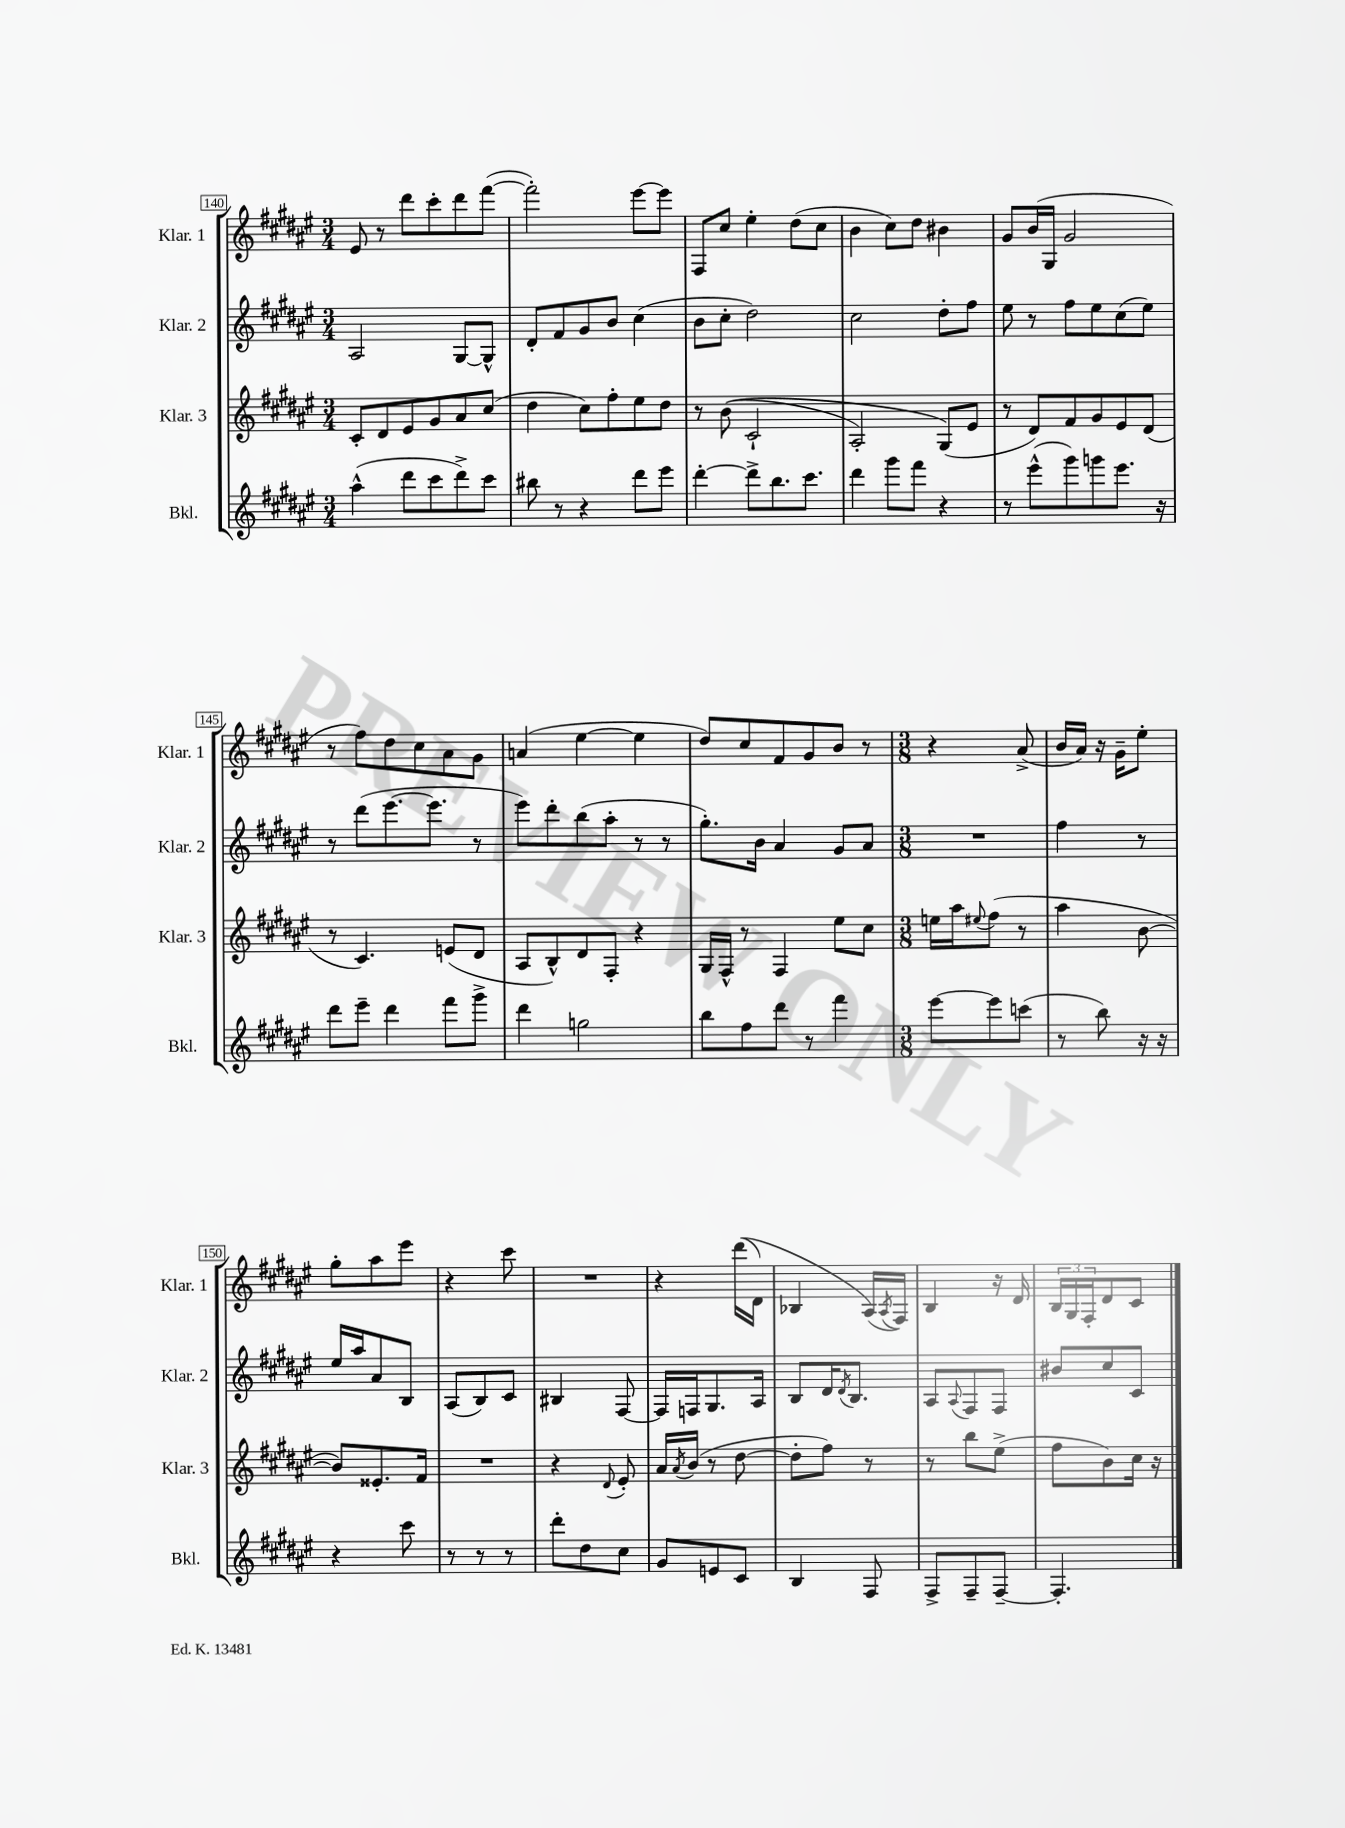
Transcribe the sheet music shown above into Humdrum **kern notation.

**kern	**kern	**kern	**kern
*part4	*part3	*part2	*part1
*staff4	*staff3	*staff2	*staff1
*I"Bkl.	*I"Klar. 3	*I"Klar. 2	*I"Klar. 1
*I'Bkl.	*I'Klar. 3	*I'Klar. 2	*I'Klar. 1
*clefG2	*clefG2	*clefG2	*clefG2
*k[f#c#g#d#a#e#]	*k[f#c#g#d#a#e#]	*k[f#c#g#d#a#e#]	*k[f#c#g#d#a#e#]
*M3/4	*M3/4	*M3/4	*M3/4
=140	=140	=140	=140
(4aa#^^\	8c#'/L	2A#/	8e#/
.	8d#/	.	8r
8ddd#\L	8e#/	.	8ddd#\L
8ccc#\	8g#/	.	8ccc#'\
8ddd#^\)	8a#/	[8G#/L	8ddd#\
8ccc#\J	(8cc#/J	8G#^^/J]	([8fff#\J
=141	=141	=141	=141
8bb#X\	4dd#\	8d#'/L	2fff#'\])
8r	.	8f#/	.
4r	8cc#\L)	8g#/	.
.	8ff#'\	8b/J	.
8ddd#\L	8ee#\	(4cc#\	[8eee#\L
8eee#\J	8dd#\J	.	8eee#\J]
=142	=142	=142	=142
[4ddd#'\	8r	8b\L	8F#/L
.	((8b\	8cc#'\J	8cc#/J
8ddd#^\L]	2c#`/	2dd#\)	4ee#'\
8.bb\	.	.	.
.	.	.	(8dd#\L
8.ccc#\J	.	.	.
.	.	.	8cc#\J
=143	=143	=143	=143
4ddd#\	2A#'/)	2cc#\	4b\
8ggg#\L	.	.	8cc#\L)
8fff#\J	.	.	8dd#\J
4r	(8G#/L)	8dd#'\L	4b#X\
.	8e#/J	8ff#\J	.
=144	=144	=144	=144
8r	8r	8ee#\	8g#/L
(8eee#^^\L	8d#/L)	8r	(16b/L
.	.	.	16G#/JJ
8ggg#\)	8f#/	8ff#\L	2g#/
8gggn\	8g#/	8ee#\	.
8.eee#\J	8e#/	(8cc#\	.
.	(8d#/J	8ee#\J)	.
16r	.	.	.
!!LO:LB:g=z
=145	=145	=145	=145
8ddd#\L	8r	8r	8r
8eee#~\J	4.c#/)	(8ddd#\L	8ff#\L)
4ddd#\	.	[8.eee#\	8dd#\
.	.	.	8cc#\
.	.	8.eee#\J]	.
8fff#\L	(8en/L	.	8a#\
8ggg#^\J	8d#/J	8r	8g#\J
=146	=146	=146	=146
4ddd#\	8A#/L	8eee#\L)	(4an/
.	8B^^/)	8ddd#'\	.
2ggn\	8d#/	(8bb\	[4ee#\
.	8F#'/J	8aa#'\J	.
.	4r	8r	4ee#\]
.	.	8r	.
=147	=147	=147	=147
8bb\L	16G#/LL	8.gg#'\L)	8dd#/L)
.	16F#^^/JJ	.	.
8ff#\	8r	.	8cc#/
.	.	16b\Jk	.
8ddd#\J	4F#/	4a#/	8f#/
8r	.	.	8g#/
4fff#\	8ee#\L	8g#/L	8b/J
.	8cc#\J	8a#/J	8r
=148	=148	=148	=148
*M3/8	*M3/8	*M3/8	*M3/8
[8eee#\L	16een\LL	4.r	4r
.	16aa#\J	.	.
.	8qqee#X/	.	.
8eee#\]	(8ff#\J	.	.
(8cccn\J	8r	.	(8a#^/
=149	=149	=149	=149
8r	4aa#\	4ff#\	16b/LL
.	.	.	16a#/JJ)
8bb\)	.	.	16r
.	.	.	16g#~\KL
16r	[8b\	8r	8ee#'\J
16r	.	.	.
!!LO:LB:g=z
=150	=150	=150	=150
4r	8b/L])	16ee#/LL	8gg#'\L
.	.	16aa#/J	.
.	8.e##X'/	8a#/	8aa#\
8ccc#\	.	8B/J	8eee#\J
.	16f#/Jk	.	.
=151	=151	=151	=151
8r	4.r	(8A#/L	4r
8r	.	8B/)	.
8r	.	8c#/J	8ccc#\
=152	=152	=152	=152
8ddd#'\L	4r	4B#X/	4.r
8dd#\	.	.	.
.	8qqd#/	.	.
8cc#\J	8e#'/	[8F#/	.
=153	=153	=153	=153
8g#/L	16a#/LL	16F#/LL]	4r
.	8qa#/	.	.
.	(16b/JJ	16Fn/J	.
8en/	8r	8.G#/	.
8c#/J	[8dd#\	.	((16ddd#\LL
.	.	16A#/Jk	16d#\JJ)
=154	=154	=154	=154
4B/	8dd#'\L]	8B/L	4B-X/
.	8ff#\J)	16d#/K	.
.	.	8qd#/	.
.	.	8.B/J	.
8F#/	8r	.	(16A#/LL)
.	.	.	8qA#/
.	.	.	16F#/JJ)
=155	=155	=155	=155
8F#^/L	8r	8A#/L	4B/
.	.	8qqA#/	.
8F#~/	8bb\L	8F#/	.
[8F#~/J	(8ee#^\J	8F#/J	16r
.	.	.	16d#/
=156	=156	=156	=156
4.F#'/]	8ff#\L	8b#X/L	24B/LL
.	.	.	24G#/
.	.	.	24F#'/J
.	8b\)	8cc#/	8d#/
.	16cc#\Jk	8c#/J	8c#/J
.	16r	.	.
==	==	==	==
*-	*-	*-	*-
